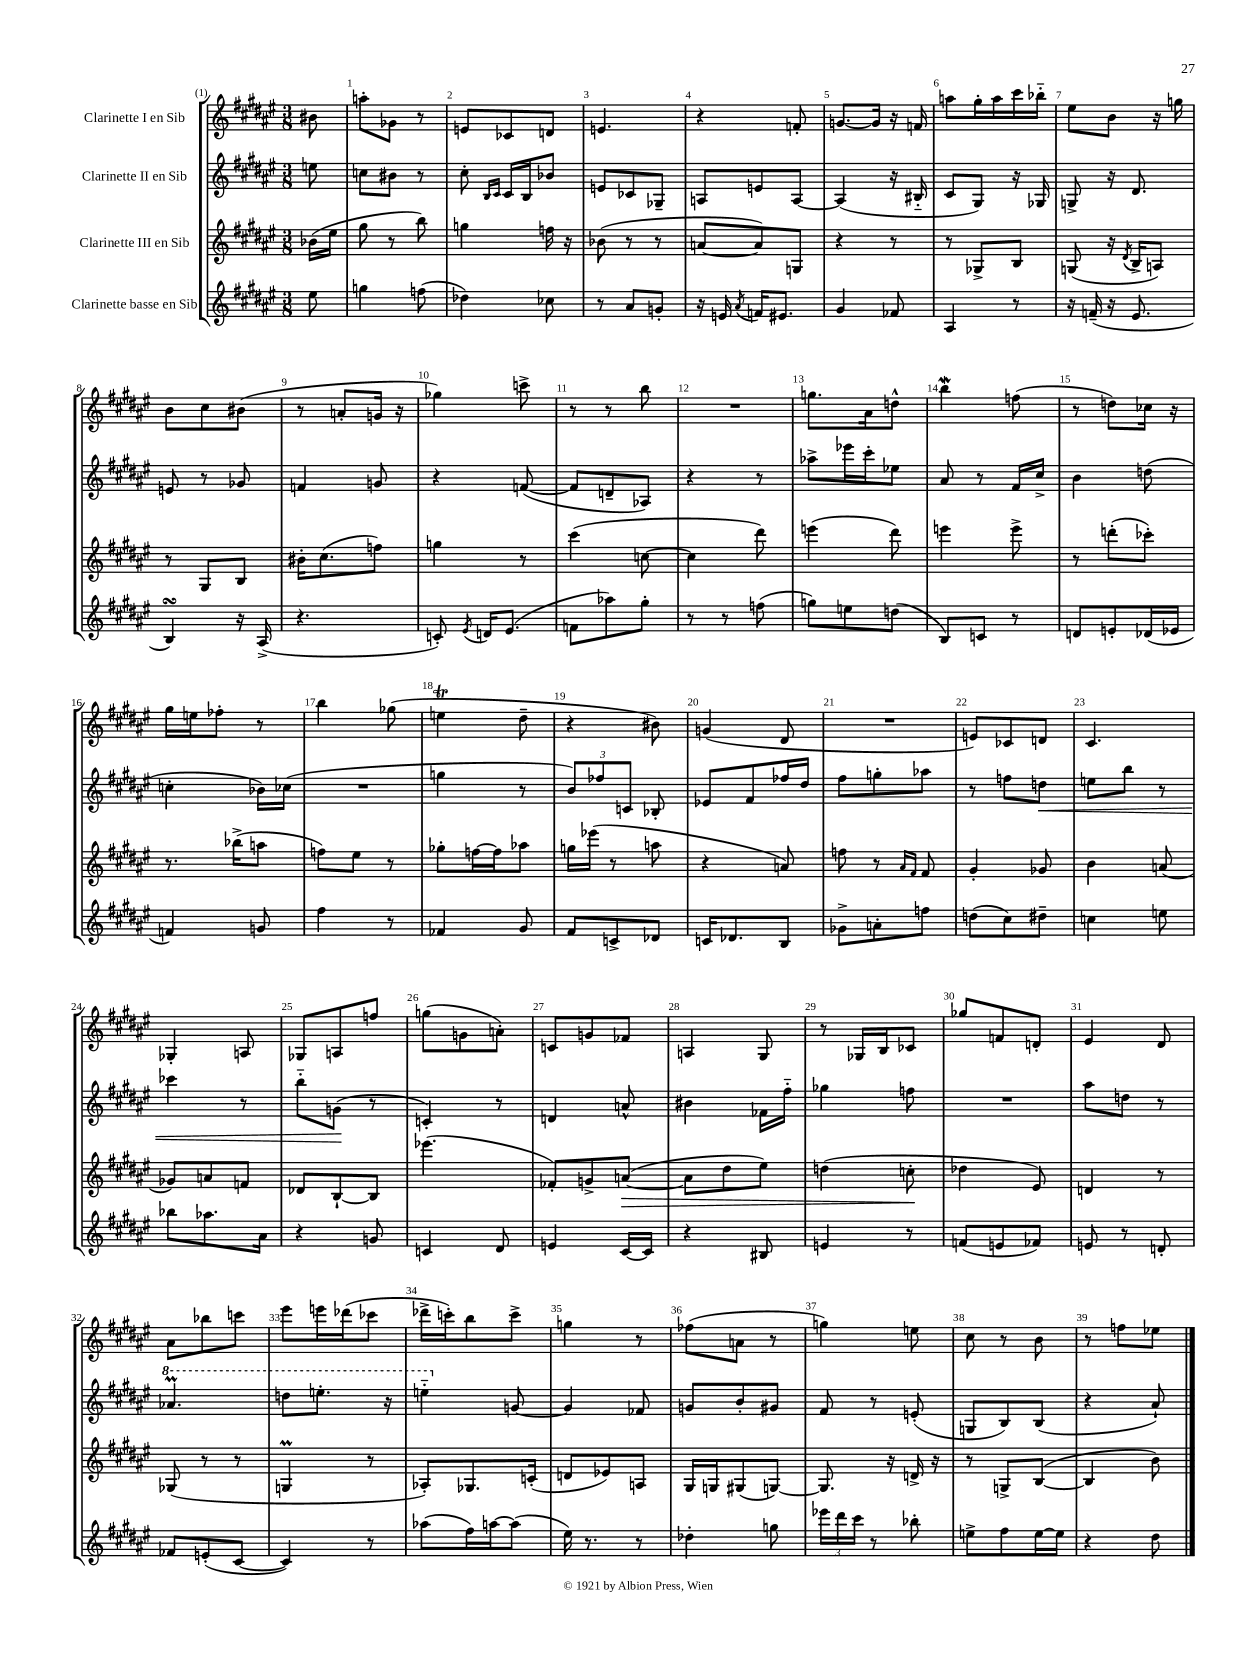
<<
\new StaffGroup <<
\new Staff = "s0" \with { instrumentName = "Clarinette I en Sib" } {
    \clef treble \key fis \major \numericTimeSignature \time 3/8 \partial 8
    \autoBeamOff bis'8 |
    a''8[-. ges'8] r8 |
    e'8[ ces'8 d'8] |
    e'4. |
    r4 f'8-. |
    g'8.[~ g'16] r16 f'16 |
    a''8[ gis''16-. a''16 cis'''16 bes''16]-_ |
    eis''8[ b'8] r16 g''16 |
    b'8[ cis''8 bis'8]( |
    r8 a'8[-. g'16] r16 |
    ges''4) c'''8-> |
    r8 r8 b''8 |
    R4. |
    g''8.[ ais'16 d''8]-^ |
    b''4\mordent f''8( |
    r8 d''8[) ces''16] r16 |
    gis''16[ e''16 fes''8]-. r8 |
    b''4 ges''8( |
    e''4\trill dis''8-- |
    r4 bis'8) |
    g'4( dis'8 |
    R4. |
    e'8[) ces'8 d'8] |
    cis'4. |
    ges4-. a8 |
    ges8[ a8 f''8] |
    g''8[( g'8 a'8]-.) |
    c'8[ g'8 fes'8] |
    a4 gis8 |
    r8 ges16[ b16 ces'8] |
    ges''8[ f'8 d'8]-. |
    eis'4 dis'8 |
    ais'8[ bes''8 c'''8] |
    eis'''8[ e'''16 des'''16( ces'''8] |
    des'''16[-> c'''16-.) b''8 c'''8]-> |
    g''4 r8 |
    fes''8[( a'8] r8 |
    g''4) e''8 |
    cis''8 r8 b'8 |
    r8 f''8[ ees''8] \bar "|." |
}
\new Staff = "s1" \with { instrumentName = "Clarinette II en Sib" } {
    \clef treble \key fis \major \numericTimeSignature \time 3/8 \partial 8
    \autoBeamOff e''8 |
    c''8[ bis'8] r8 |
    cis''8-. \grace { b16[ cis'16] } cis'16[ b16 bes'8] |
    e'8[ ces'8 ges8]-- |
    a8[ e'8 a8]~ |
    a4( r16 bis16-_ |
    cis'8[ gis8]) r16 ges16 |
    g8-> r16 dis'8. |
    e'8 r8 ges'8 |
    f'4 g'8 |
    r4 f'8~( |
    f'8[ d'8-- aes8]) |
    r4 r8 |
    aes''8[-> ees'''16 cis'''16-. ees''8] |
    ais'8 r8 fis'16[ cis''16]-> |
    b'4 d''8( |
    c''4-. bes'16[) ces''16]( |
    R4. |
    g''4 r8 |
    \tuplet 3/2 { b'8[) fes''8 c'8] } bes8-. |
    ees'8[ fis'8 fes''16 dis''16] |
    fis''8[ g''8-. aes''8] |
    r8 f''8[ d''8]\< |
    e''8[ b''8] r8 |
    ces'''4 r8 |
    b''8[-_ g'8]\!( r8 |
    c'4-.) r8 |
    d'4 a'8-^ |
    bis'4 fes'16[ fis''16]-_ |
    ges''4 f''8 |
    R4. |
    ais''8[ d''8] r8 |
    \ottava #1 aes''4.\prall |
    d'''8[ e'''8.]-. r16 |
    e'''4-_ \ottava #0 g'8~ |
    g'4 fes'8 |
    g'8[ b'8-. gis'8] |
    fis'8 r8 e'8-.( |
    g8[ b8) b8]( |
    r4 ais'8-!) \bar "|." |
}
\new Staff = "s2" \with { instrumentName = "Clarinette III en Sib" } {
    \clef treble \key fis \major \numericTimeSignature \time 3/8 \partial 8
    \autoBeamOff bes'16[( eis''16] |
    gis''8 r8 b''8) |
    g''4 f''16 r16 |
    bes'8( r8 r8 |
    a'8[~ a'8) g8] |
    r4 r8 |
    r8 ges8[-> b8] |
    g8( r16 \acciaccatura { dis'8 } b16[-> a8]) |
    r8 gis8[ b8] |
    bis'16[-. cis''8.( f''8]) |
    g''4 r8 |
    cis'''4( c''8~ |
    c''4 dis'''8) |
    e'''4( dis'''8) |
    e'''4 e'''8-> |
    r8 d'''8[-.( ces'''8]-.) |
    r8. bes''16[->( a''8] |
    f''8[) eis''8] r8 |
    ges''8[-. f''16~ f''16 aes''8] |
    g''16[ ees'''16]( r8 a''8 |
    r4 a'8) |
    f''8 r8 \grace { ais'16[ fis'16] } fis'8 |
    gis'4-. ges'8 |
    b'4 a'8( |
    ges'8[) a'8 f'8] |
    des'8[ b8~-! b8] |
    ees'''4.( |
    fes'8[-.) g'8-> a'8]~\>( |
    a'8[ dis''8 eis''8]) |
    d''4( c''8-.\! |
    des''4 eis'8) |
    d'4 r8 |
    ges8( r8 r8 |
    g4\prall r8 |
    aes8[-.) ges8. c'16]-.( |
    d'8[ ees'8) a8] |
    gis16[ g16 gis8( g8]~) |
    g8. r16 d'16-> r16 |
    r8 g8[-> b8]~( |
    b4 b'8) \bar "|." |
}
\new Staff = "s3" \with { instrumentName = "Clarinette basse en Sib" } {
    \clef treble \key fis \major \numericTimeSignature \time 3/8 \partial 8
    \autoBeamOff eis''8 |
    g''4 f''8( |
    des''4) ces''8 |
    r8 ais'8[ g'8]-. |
    r16 e'16 \acciaccatura { ais'8 } f'16[ eis'8.] |
    gis'4 fes'8 |
    ais4 r8 |
    r16 f'16--( r16 eis'8. |
    b4\turn) r16 ais16->( |
    r4. |
    c'8-.) \acciaccatura { eis'8 } d'16[ eis'8.]( |
    f'8[ aes''8) gis''8]-. |
    r8 r8 f''8( |
    g''8[) e''8 d''8]( |
    b8[) c'8] r8 |
    d'8[ e'8-. des'16( ees'16] |
    f'4) g'8 |
    fis''4 r8 |
    fes'4 gis'8 |
    fis'8[ c'8-> des'8] |
    c'16[ des'8. b8] |
    ges'8[-> a'8-. f''8] |
    d''8[( cis''8) dis''8]-- |
    c''4 e''8 |
    bes''8[ aes''8. ais'16] |
    r4 g'8 |
    c'4 dis'8 |
    e'4 cis'16[~ cis'16] |
    r4 bis8 |
    e'4 r8 |
    f'8[( e'8 fes'8]) |
    e'8 r8 d'8-. |
    fes'8[ e'8-.( cis'8]~ |
    cis'4) r8 |
    aes''8[( fis''16) a''16~ a''8]( |
    eis''16) r8. r8 |
    des''4-. g''8 |
    \tuplet 3/2 { ees'''16[ dis'''16 cis'''16] } r8 bes''8-. |
    e''8[-> fis''8 e''16~ e''16] |
    r4 dis''8 \bar "|." |
}
>>
>>
\layout { \context { \Score \override BarNumber.break-visibility = ##(#f #t #t) barNumberVisibility = #all-bar-numbers-visible } }
